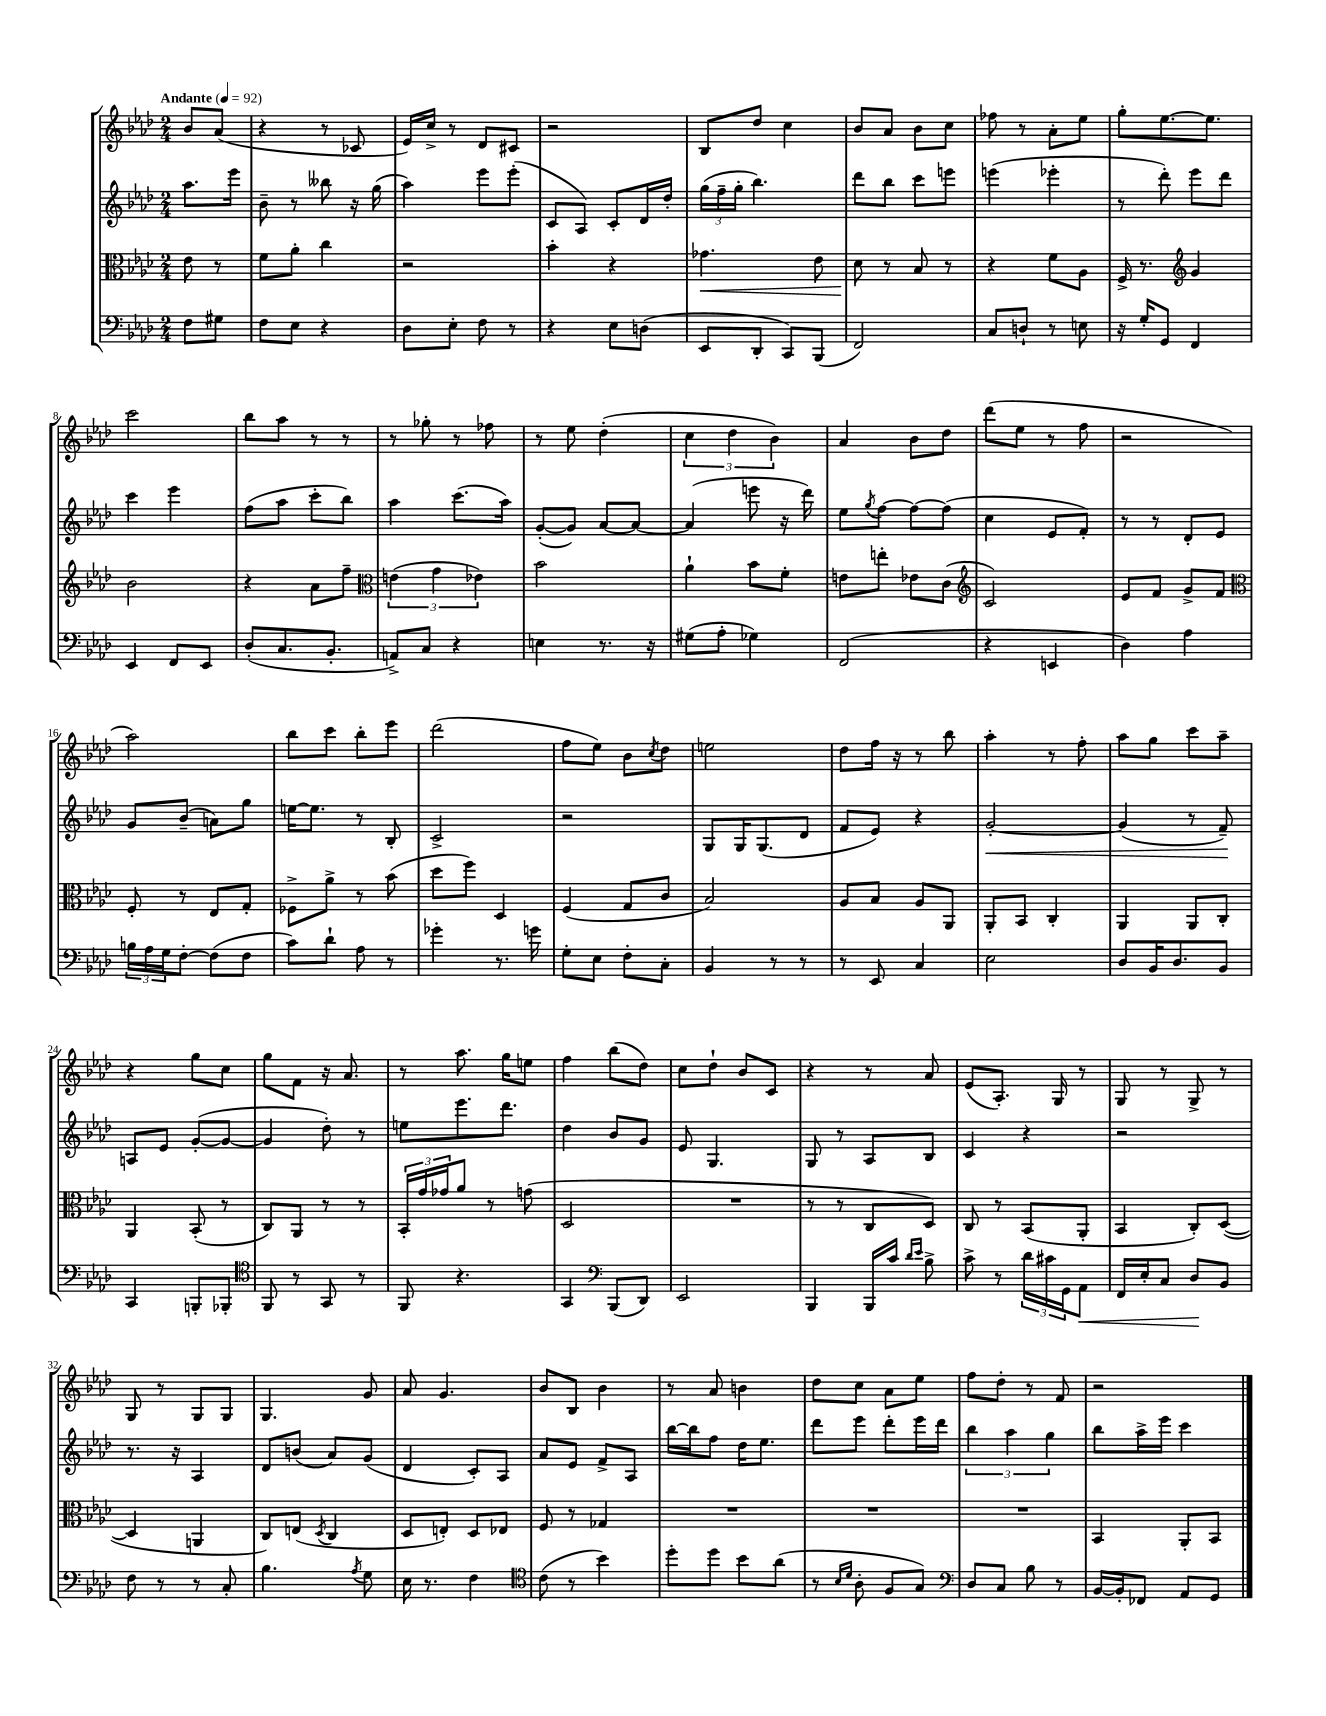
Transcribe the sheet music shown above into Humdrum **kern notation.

**kern	**dynam	**kern	**dynam	**kern	**dynam	**kern
*part4	*part4	*part3	*part3	*part2	*part2	*part1
*staff4	*staff4	*staff3	*staff3	*staff2	*staff2	*staff1
*clefF4	*	*clefC3	*	*clefG2	*	*clefG2
*k[b-e-a-d-]	*	*k[b-e-a-d-]	*	*k[b-e-a-d-]	*	*k[b-e-a-d-]
*M2/4	*	*M2/4	*	*M2/4	*	*M2/4
*MM92	*	*MM92	*	*MM92	*	*MM92
=	=	=	=	=	=	=
!	!	!	!	!	!	!LO:TX:a:B:t=Andante
8F\L	.	8e-\	.	8.aa-\L	.	8b-/L
8G#X\J	.	8r	.	.	.	(8a-/J
.	.	.	.	16eee-\Jk	.	.
=1	=1	=1	=1	=1	=1	=1
8F\L	.	8f\L	.	8b-~\	.	4r
8E-\J	.	8a-'\J	.	8r	.	.
4r	.	4cc\	.	8bb--X\	.	8r
.	.	.	.	16r	.	8c-X/
.	.	.	.	(16gg\	.	.
=2	=2	=2	=2	=2	=2	=2
8D-\L	.	2r	.	4aa-\)	.	16e-/LL)
.	.	.	.	.	.	16cc^/JJ
8E-'\J	.	.	.	.	.	8r
8F\	.	.	.	8eee-\L	.	8d-/L
8r	.	.	.	(8eee-'\J	.	8c#X/J
=3	=3	=3	=3	=3	=3	=3
4r	.	4b-'\	.	8c/L	.	2r
.	.	.	.	8A-/J)	.	.
8E-\L	.	4r	.	8c'/L	.	.
(8Dn\J	.	.	.	16d-/L	.	.
.	.	.	.	16dd-'/JJ	.	.
=4	=4	=4	=4	=4	=4	=4
!	!	!	!LO:HP:b	!	!	!
8EE-/L	.	4.g-X\	<	(24gg\LL	.	8B-/L
.	.	.	.	24ff~\	.	.
.	.	.	.	24gg'\JJ	.	.
8DD-'/J	.	.	.	4.bb-\)	.	8dd-/J
8CC/L)	.	.	.	.	.	4cc\
(8BBB-/J	.	8e-\	.	.	.	.
=5	=5	=5	=5	=5	=5	=5
2FF/)	.	8d-\	.	8ddd-\L	.	8b-/L
.	.	8r	[	8bb-\J	.	8a-/J
.	.	8B-/	.	8ccc\L	.	8b-\L
.	.	8r	.	8eeen\J	.	8cc\J
=6	=6	=6	=6	=6	=6	=6
8C/L	.	4r	.	(4eeen\	.	8ff-X\
8Dn`/J	.	.	.	.	.	8r
8r	.	8f\L	.	4eee-X'\	.	8a-'\L
8En\	.	8A-\J	.	.	.	8ee-\J
=7	=7	=7	=7	=7	=7	=7
16r	.	16F^/	.	8r	.	8gg'\L
16G'/KL	.	8.r	.	.	.	.
8GG/J	.	.	.	8ddd-'\)	.	[8.ee-\
*	*	*clefG2	*	*	*	*
4FF/	.	4g/	.	8eee-\L	.	.
.	.	.	.	.	.	8.ee-\J]
.	.	.	.	8ddd-\J	.	.
!!LO:LB:g=z
=8	=8	=8	=8	=8	=8	=8
4EE-/	.	2b-\	.	4ccc\	.	2ccc\
8FF/L	.	.	.	4eee-\	.	.
8EE-/J	.	.	.	.	.	.
=9	=9	=9	=9	=9	=9	=9
(8D-'/L	.	4r	.	(8ff\L	.	8bb-\L
8.C/	.	.	.	8aa-\J	.	8aa-\J
.	.	8a-\L	.	8ccc'\L	.	8r
8.BB-'/J	.	.	.	.	.	.
.	.	8ff~\J	.	8bb-\J)	.	8r
=10	=10	=10	=10	=10	=10	=10
*	*	*clefC3	*	*	*	*
8AAn^/L)	.	(6en\	.	4aa-\	.	8r
8C/J	.	.	.	.	.	8gg-X'\
.	.	6g\	.	.	.	.
4r	.	.	.	(8.ccc\L	.	8r
.	.	6e-X\)	.	.	.	.
.	.	.	.	.	.	8ff-X\
.	.	.	.	16aa-\Jk)	.	.
=11	=11	=11	=11	=11	=11	=11
4En\	.	2b-\	.	([8g'/L	.	8r
.	.	.	.	8g/J])	.	8ee-\
8.r	.	.	.	[8a-/L	.	(4dd-'\
.	.	.	.	8a-/J_	.	.
16r	.	.	.	.	.	.
=12	=12	=12	=12	=12	=12	=12
(8G#X\L	.	4a-`\	.	(4a-/]	.	6cc\
8A-'\J	.	.	.	.	.	.
.	.	.	.	.	.	6dd-\
4G-X\)	.	8b-\L	.	8eeen\	.	.
.	.	.	.	.	.	6b-\)
.	.	8f'\J	.	16r	.	.
.	.	.	.	16ddd-\)	.	.
=13	=13	=13	=13	=13	=13	=13
(2FF/	.	8en\L	.	8ee-\L	.	4a-/
.	.	.	.	8qgg/	.	.
.	.	8een'\J	.	[8ff\J	.	.
.	.	8e-X\L	.	8ff\L_	.	8b-\L
.	.	(8c\J	.	(8ff\J]	.	8dd-\J
=14	=14	=14	=14	=14	=14	=14
*	*	*clefG2	*	*	*	*
4r	.	2c/)	.	4cc\	.	(8ddd-\L
.	.	.	.	.	.	8ee-\J
4EEn/	.	.	.	8e-/L	.	8r
.	.	.	.	8f'/J)	.	8ff\
=15	=15	=15	=15	=15	=15	=15
4D-\)	.	8e-/L	.	8r	.	2r
.	.	8f/J	.	8r	.	.
4A-\	.	8g^/L	.	8d-'/L	.	.
.	.	8f/J	.	8e-/J	.	.
!!LO:LB:g=z
=16	=16	=16	=16	=16	=16	=16
*	*	*clefC3	*	*	*	*
24Bn\LL	.	8F'/	.	8g/L	.	2aa-\)
24A-\	.	.	.	.	.	.
24G\J	.	.	.	.	.	.
[8F'\J	.	8r	.	(8b-~/J	.	.
(8F\L]	.	8E-/L	.	8an\L)	.	.
8F\J	.	8G'/J	.	8gg\J	.	.
=17	=17	=17	=17	=17	=17	=17
8c\L)	.	8F-X^\L	.	[16een\KL	.	8bb-\L
.	.	.	.	8.ee\J]	.	.
8d-`\J	.	8a-^\J	.	.	.	8ccc\J
8A-\	.	8r	.	8r	.	8bb-'\L
8r	.	(8b-\	.	8B-'/	.	8eee-\J
=18	=18	=18	=18	=18	=18	=18
4g-X'\	.	8dd-\L	.	2c^/	.	(2ddd-\
.	.	8ff\J)	.	.	.	.
8.r	.	4D-/	.	.	.	.
16gn\	.	.	.	.	.	.
=19	=19	=19	=19	=19	=19	=19
8G'\L	.	(4F/	.	2r	.	8ff\L
8E-\J	.	.	.	.	.	8ee-\J)
8F'\L	.	8G/L	.	.	.	8b-\L
.	.	.	.	.	.	8qcc/
8C'\J	.	8c/J	.	.	.	8dd-\J
=20	=20	=20	=20	=20	=20	=20
4BB-/	.	2B-/)	.	8G/L	.	2een\
.	.	.	.	16G/K	.	.
.	.	.	.	(8.G/	.	.
8r	.	.	.	.	.	.
8r	.	.	.	8d-/J	.	.
=21	=21	=21	=21	=21	=21	=21
8r	.	8A-/L	.	8f/L	.	8dd-\L
8EE-/	.	8B-/J	.	8e-/J)	.	16ff\Jk
.	.	.	.	.	.	16r
4C/	.	8A-/L	.	4r	.	8r
.	.	8AA-/J	.	.	.	8bb-\
=22	=22	=22	=22	=22	=22	=22
!	!	!	!	!	!LO:HP:b	!
2E-\	.	8AA-'/L	.	[2g'/	<	4aa-'\
.	.	8BB-/J	.	.	.	.
.	.	4C'/	.	.	.	8r
.	.	.	.	.	.	8ff'\
=23	=23	=23	=23	=23	=23	=23
8D-/L	.	4AA-/	.	(4g/]	.	8aa-\L
16BB-/K	.	.	.	.	.	8gg\J
8.D-/	.	.	.	.	.	.
.	.	8AA-/L	.	8r	.	8ccc\L
8BB-/J	.	8C'/J	.	8f~/)	.	8aa-~\J
.	.	.	.	.	[	.
!!LO:LB:g=z
=24	=24	=24	=24	=24	=24	=24
4CC/	.	4AA-/	.	8An/L	.	4r
.	.	.	.	8e-/J	.	.
8BBBn'/L	.	(8BB-'/	.	([8g'/L	.	8gg\L
8BBB-X'/J	.	8r	.	8g/J_	.	8cc\J
=25	=25	=25	=25	=25	=25	=25
*clefC4	*	*	*	*	*	*
8FF/	.	8C/L)	.	4g/]	.	8gg\L
8r	.	8AA-/J	.	.	.	8f\J
8GG/	.	8r	.	8dd-'\)	.	16r
.	.	.	.	.	.	8.a-/
8r	.	8r	.	8r	.	.
=26	=26	=26	=26	=26	=26	=26
8FF/	.	24BB-'/LL	.	8een\L	.	8r
.	.	24g/	.	.	.	.
.	.	24g-X/J	.	.	.	.
4.r	.	8a-/J	.	8.eee-\	.	8.aa-\
.	.	8r	.	.	.	.
.	.	.	.	8.ddd-\J	.	16gg\KL
.	.	(8gn\	.	.	.	8een\J
=27	=27	=27	=27	=27	=27	=27
4GG/	.	2D-/	.	4dd-\	.	4ff\
*clefF4	*	*	*	*	*	*
(8BBB-/L	.	.	.	8b-/L	.	(8bb-\L
8DD-/J)	.	.	.	8g/J	.	8dd-\J)
=28	=28	=28	=28	=28	=28	=28
2EE-/	.	2r	.	8e-/	.	8cc\L
.	.	.	.	4.G/	.	8dd-`\J
.	.	.	.	.	.	8b-/L
.	.	.	.	.	.	8c/J
=29	=29	=29	=29	=29	=29	=29
4BBB-/	.	8r	.	8G/	.	4r
.	.	8r	.	8r	.	.
16BBB-/LL	.	8C/L	.	8A-/L	.	8r
16c/JJ	.	.	.	.	.	.
16qqd-/LL	.	.	.	.	.	.
16qqe-/JJ	.	.	.	.	.	.
8B-^\	.	8D-/J)	.	8B-/J	.	8a-/
=30	=30	=30	=30	=30	=30	=30
8c^\	.	8C/	.	4c/	.	(8e-/L
8r	.	8r	.	.	.	8.A-'/J)
24d-\LL	.	(8BB-/L	.	4r	.	.
24c#X\	.	.	.	.	.	.
.	.	.	.	.	.	16G/
24GG\J	.	.	.	.	.	.
!	!LO:HP:b	!	!	!	!	!
8AA-\J	<	8AA-'/J	.	.	.	8r
=31	=31	=31	=31	=31	=31	=31
16FF/LL	.	4BB-/	.	2r	.	8G/
16E-'/J	.	.	.	.	.	.
8C/J	.	.	.	.	.	8r
8D-/L	.	8C'/L)	.	.	.	8G^/
8BB-/J	[	([8D-/J	.	.	.	8r
!!LO:LB:g=z
=32	=32	=32	=32	=32	=32	=32
8F\	.	4D-/]	.	8.r	.	8G/
8r	.	.	.	.	.	8r
.	.	.	.	16r	.	.
8r	.	4AAn/	.	4A-/	.	8G/L
8C'/	.	.	.	.	.	8G/J
=33	=33	=33	=33	=33	=33	=33
4.B-\	.	8C/L)	.	8d-/L	.	4.G/
.	.	(8En/J	.	(8bn/J	.	.
.	.	8qD-/	.	.	.	.
.	.	4C/	.	8a-/L)	.	.
8qA-/	.	.	.	.	.	.
8G\	.	.	.	(8g/J	.	8g/
=34	=34	=34	=34	=34	=34	=34
16E-\	.	8D-/L	.	4d-/	.	8a-/
8.r	.	.	.	.	.	.
.	.	8En'/J)	.	.	.	4.g/
4F\	.	8D-/L	.	8c'/L)	.	.
.	.	8E-X/J	.	8A-/J	.	.
=35	=35	=35	=35	=35	=35	=35
*clefC4	*	*	*	*	*	*
(8c\	.	8F/	.	8a-/L	.	8b-/L
8r	.	8r	.	8e-/J	.	8B-/J
4b-\)	.	4G-X/	.	8f^/L	.	4b-\
.	.	.	.	8A-/J	.	.
=36	=36	=36	=36	=36	=36	=36
8dd-'\L	.	2r	.	[16bb-\LL	.	8r
.	.	.	.	16bb-\J]	.	.
8dd-\J	.	.	.	8ff\J	.	8a-/
8b-\L	.	.	.	16dd-\KL	.	4bn\
.	.	.	.	8.ee-\J	.	.
(8a-\J	.	.	.	.	.	.
=37	=37	=37	=37	=37	=37	=37
8r	.	2r	.	8ddd-\L	.	8dd-\L
16qqB-/LL	.	.	.	.	.	.
16qqd-/JJ	.	.	.	.	.	.
8A-'\	.	.	.	8eee-\J	.	8cc\J
8F/L	.	.	.	8ddd-'\L	.	8a-\L
8G/J)	.	.	.	16eee-\L	.	8ee-\J
.	.	.	.	16ddd-\JJ	.	.
=38	=38	=38	=38	=38	=38	=38
*clefF4	*	*	*	*	*	*
8D-/L	.	2r	.	6bb-\	.	8ff\L
8C/J	.	.	.	.	.	8dd-'\J
.	.	.	.	6aa-\	.	.
8B-\	.	.	.	.	.	8r
.	.	.	.	6gg\	.	.
8r	.	.	.	.	.	8f/
=39	=39	=39	=39	=39	=39	=39
[16BB-/LL	.	4BB-/	.	8bb-\L	.	2r
16BB-'/J]	.	.	.	.	.	.
8FF-X/J	.	.	.	16aa-^\L	.	.
.	.	.	.	16eee-\JJ	.	.
8AA-/L	.	8AA-'/L	.	4ccc\	.	.
8GG/J	.	8BB-/J	.	.	.	.
==	==	==	==	==	==	==
*-	*-	*-	*-	*-	*-	*-
